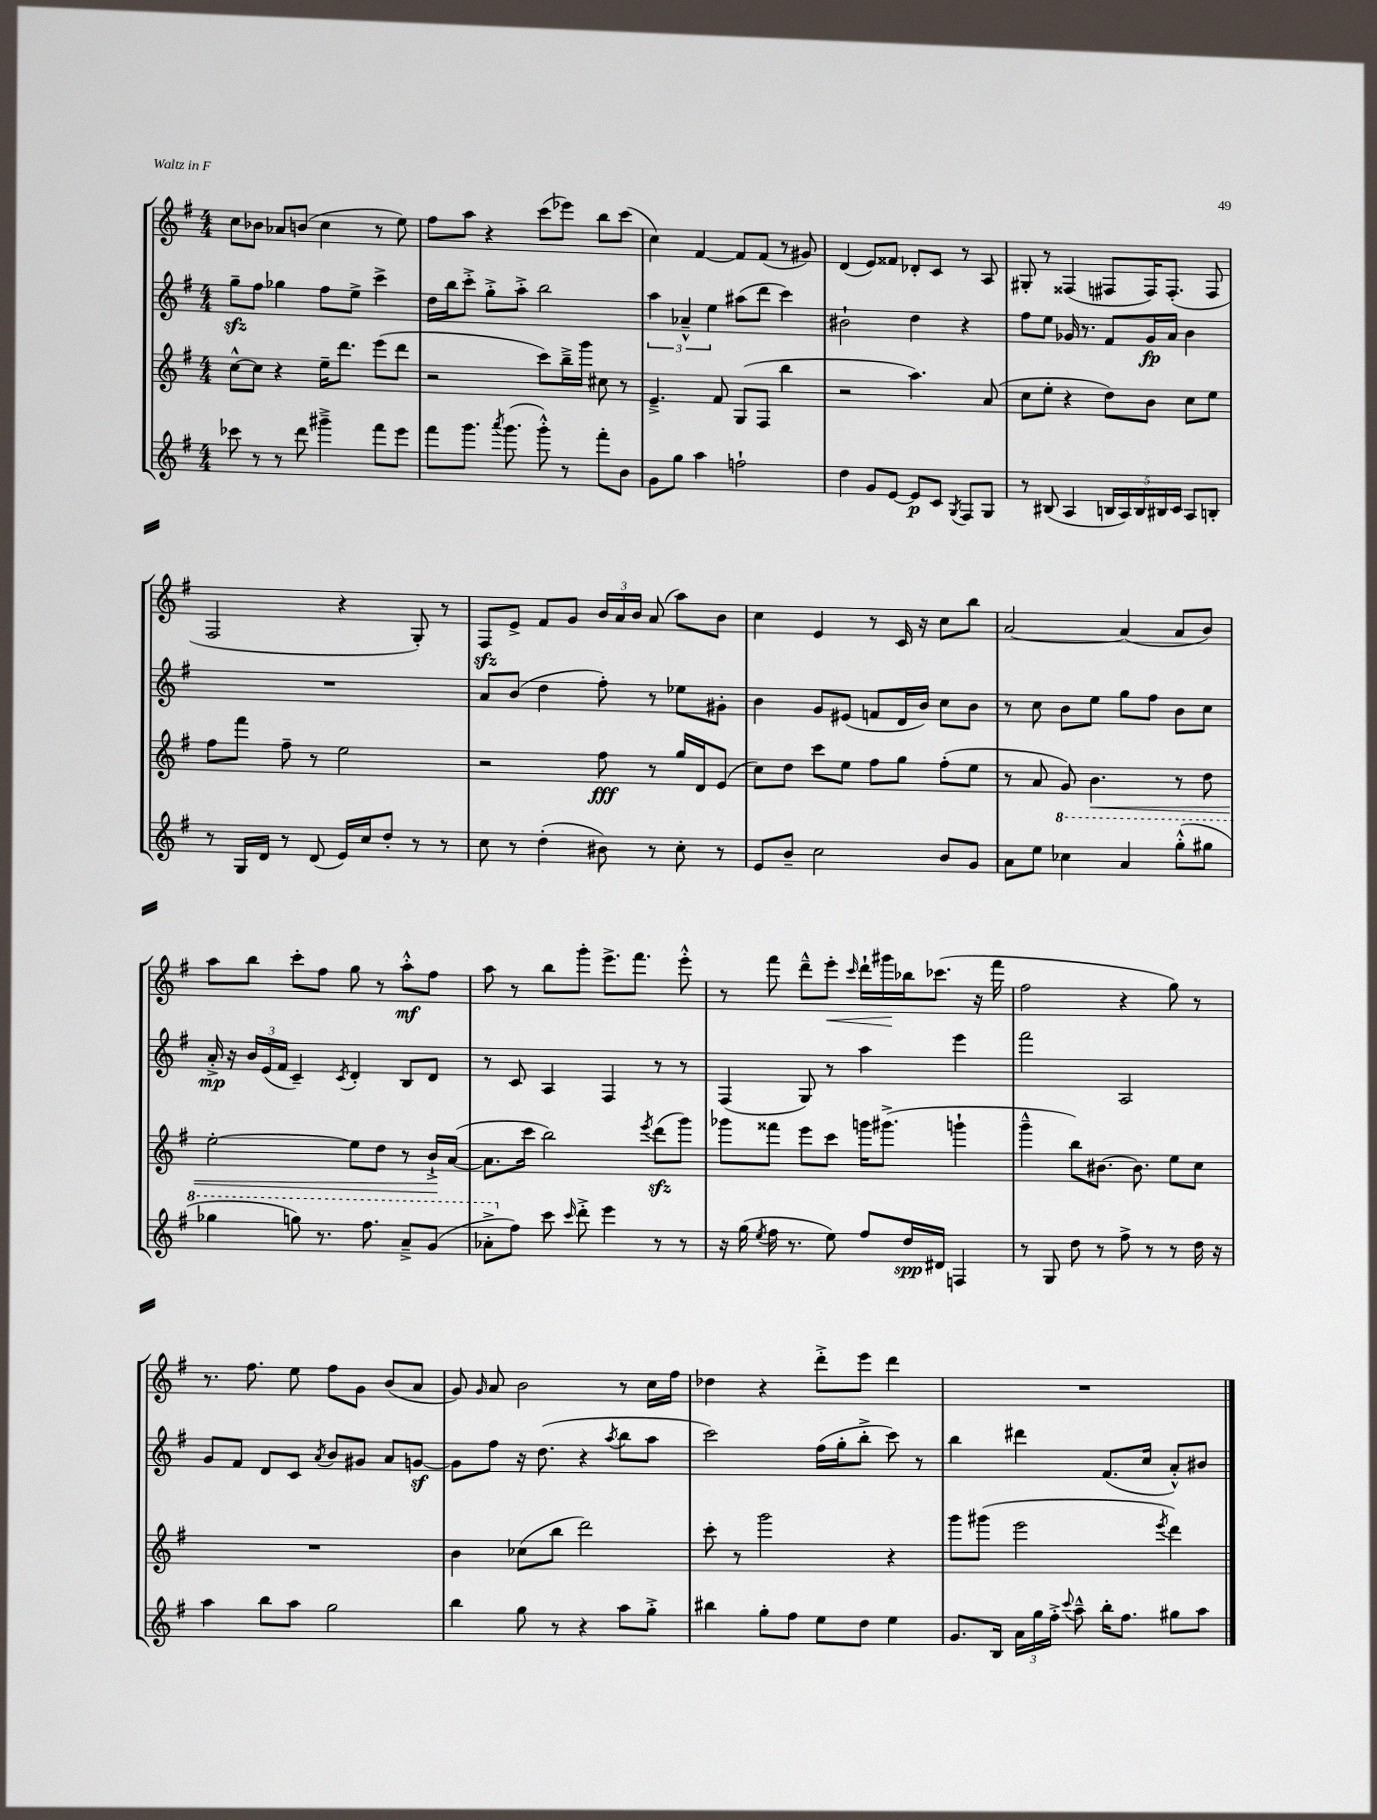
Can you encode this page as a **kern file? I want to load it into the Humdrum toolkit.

**kern	**dynam	**kern	**dynam	**kern	**dynam	**kern	**dynam
*part4	*part4	*part3	*part3	*part2	*part2	*part1	*part1
*staff4	*staff4	*staff3	*staff3	*staff2	*staff2	*staff1	*staff1
*clefG2	*	*clefG2	*	*clefG2	*	*clefG2	*
*k[f#]	*	*k[f#]	*	*k[f#]	*	*k[f#]	*
*M4/4	*	*M4/4	*	*M4/4	*	*M4/4	*
=29	=29	=29	=29	=29	=29	=29	=29
8ccc-X\	.	[8cc^^\L	.	8ggzz~\L	.	8cc\L	.
8r	.	8cc\J]	.	8ff#\J	.	8b-X\J	.
8r	.	4r	.	4gg-X\	.	8a-X/L	.
8ddd\	.	.	.	.	.	(8bn/J	.
4ggg#X~^\	.	16ee~\KL	.	8ff#\L	.	4cc\	.
.	.	8.ddd\J	.	.	.	.	.
.	.	.	.	8ee^\J	.	.	.
8fff#\L	.	(8eee\L	.	4ccc^\	.	8r	.
8eee\J	.	8ddd\J	.	.	.	8ee\)	.
=30	=30	=30	=30	=30	=30	=30	=30
8fff#\L	.	2r	.	16dd\LL	.	8ff#\L	.
.	.	.	.	16bb\J	.	.	.
8.ggg\J	.	.	.	8ccc'^\J	.	8aa\J	.
.	.	.	.	8gg'^\L	.	4r	.
8qaaa/	.	.	.	.	.	.	.
(8.ggg\	.	.	.	.	.	.	.
.	.	.	.	8aa'^\J	.	.	.
8ggg'^^\)	.	8ccc\L)	.	2bb\	.	(8ccc\L	.
8r	.	16bb~^\L	.	.	.	8eee-X\J)	.
.	.	16ggg\JJ	.	.	.	.	.
8fff#'\L	.	8cc#X\	.	.	.	8bb\L	.
8b\J	.	8r	.	.	.	(8ccc\J	.
=31	=31	=31	=31	=31	=31	=31	=31
8g\L	.	4.e~^/	.	6aa\	.	4cc\)	.
8gg\J	.	.	.	.	.	.	.
.	.	.	.	6a-X~^^/	.	.	.
4aa\	.	.	.	.	.	[4f#/	.
.	.	.	.	6ee\	.	.	.
.	.	8f#/	.	.	.	.	.
2ffn`\	.	(8G/L	.	(8aa#X\L	.	8f#/L]	.
.	.	8F#/J	.	8ddd\J	.	(8f#/J	.
.	.	4bb\	.	4ccc\)	.	8r	.
.	.	.	.	.	.	8g#X/)	.
=32	=32	=32	=32	=32	=32	=32	=32
4dd\	.	2r	.	2b#X`\	.	(4d/	.
8g/L	.	.	.	.	.	8e/L)	.
[8e/J	.	.	.	.	.	8f##X/J	.
8e/L]	p	4.aa\)	.	4dd\	.	8d-X'/L	.
8c/J	.	.	.	.	.	8c/J	.
8qG/	.	.	.	.	.	.	.
8F#/L	.	.	.	4r	.	8r	.
8G/J	.	(8a/	.	.	.	8A/	.
=33	=33	=33	=33	=33	=33	=33	=33
8r	.	8cc\L	.	8ff#\L	.	8G#X'/	.
(8B#X/	.	8ee'\J	.	8ee\J	.	8r	.
4A/	.	4r	.	16g-X/	.	(4F##X/	.
.	.	.	.	8.r	.	.	.
20Bn/LL	.	8dd\L)	.	8f#/L	.	8F#X/L	.
20A/)	.	.	.	.	.	.	.
20B/	.	.	.	.	.	.	.
.	.	8b\J	.	16g-/L	fp	16F#/K)	.
20B#X/	.	.	.	.	.	.	.
.	.	.	.	16a/JJ	.	(8.F#'/J	.
20c/JJ	.	.	.	.	.	.	.
8A/L	.	8cc\L	.	4b\	.	.	.
8Bn'/J	.	8ee\J	.	.	.	8F#/	.
!!LO:LB:g=z
=34	=34	=34	=34	=34	=34	=34	=34
8r	.	8ff#\L	.	1r	.	2F#/	.
16G/LL	.	8fff#\J	.	.	.	.	.
16d/JJ	.	.	.	.	.	.	.
8r	.	8ff#~\	.	.	.	.	.
(8d/	.	8r	.	.	.	.	.
16e/LL)	.	2ee\	.	.	.	4r	.
16cc/J	.	.	.	.	.	.	.
8dd'/J	.	.	.	.	.	.	.
8r	.	.	.	.	.	8G'/)	.
8r	.	.	.	.	.	8r	.
=35	=35	=35	=35	=35	=35	=35	=35
8cc\	.	2r	.	8a/L	.	8F#zz/L	.
8r	.	.	.	(8b/J	.	8e^/J	.
(4dd'\	.	.	.	4dd\	.	8f#/L	.
.	.	.	.	.	.	8g/J	.
8b#X\)	.	8ff#\	fff	8ff#'\)	.	24b/LL	.
.	.	.	.	.	.	24a/	.
.	.	.	.	.	.	24b/JJ	.
8r	.	8r	.	8r	.	(8a/	.
8cc'\	.	16gg/LL	.	8ee-X\L	.	8aa\L)	.
.	.	16d/J	.	.	.	.	.
8r	.	(8e/J	.	8g#X'\J	.	8b\J	.
=36	=36	=36	=36	=36	=36	=36	=36
8e/L	.	8cc\L)	.	4b\	.	4cc\	.
8b~/J	.	8dd\J	.	.	.	.	.
2cc\	.	8ccc\L	.	8g/L	.	4e/	.
.	.	8ee\J	.	(8e#X/J	.	.	.
.	.	8ff#\L	.	8fn/L	.	8r	.
.	.	8gg\J	.	16d/L	.	16c/	.
.	.	.	.	16b/JJ)	.	16r	.
8b/L	.	(8ff#'\L	.	8cc\L	.	8cc\L	.
8g/J	.	8ee\J	.	8b\J	.	8bb\J	.
=37	=37	=37	=37	=37	=37	=37	=37
8a\L	.	8r	.	8r	.	[2a/	.
8ee\J	.	8a/	.	8cc\	.	.	.
*8va	*	*	*	*	*	*	*
4ccc-X\	.	8g/)	.	8b\L	.	.	.
!	!	!	!LO:HP:b	!	!	!	!
.	.	4.b\	<	8ee\J	.	.	.
4aa/	.	.	.	8gg\L	.	(4a/]	.
.	.	.	.	8ff#\J	.	.	.
(8ggg'^^\L	.	8r	.	8b\L	.	8a/L	.
8ggg#X\J	.	8dd\	.	8cc\J	.	8b/J)	.
!!LO:LB:g=z
=38	=38	=38	=38	=38	=38	=38	=38
4ggg-X\	.	[2ee'\	.	16a'^/	mp	8aa\L	.
.	.	.	.	16r	.	.	.
.	.	.	.	24b/LL	.	8bb\J	.
.	.	.	.	(24e/	.	.	.
.	.	.	.	24f#/JJ	.	.	.
8gggn\)	.	.	.	4c~/)	.	8ccc'\L	.
8.r	.	.	.	.	.	8ff#\J	.
.	.	.	.	8qc/	.	.	.
.	.	8ee\L]	.	4d'/	.	8gg\	.
8.fff#\	.	.	.	.	.	.	.
.	.	8dd\J	.	.	.	8r	.
8aa~^/L	.	8r	.	8B/L	.	8aa'^^\L	mf
(8gg/J	.	16b`^/LL	.	8d/J	.	8ff#\J	.
.	.	([16a/JJ	[	.	.	.	.
=39	=39	=39	=39	=39	=39	=39	=39
8aa-X'^\L	.	8.a\L]	.	8r	.	8aa\	.
*X8va	*	*	*	*	*	*	*
8ff#\J)	.	.	.	8c/	.	8r	.
.	.	16ccc\Jk	.	.	.	.	.
8ccc\	.	2bb\)	.	4A/	.	8bb\L	.
16qqccc/	.	.	.	.	.	.	.
8ddd'^\	.	.	.	.	.	8ggg'\J	.
4eee\	.	.	.	4F#/	.	8.eee^\L	.
.	.	.	.	.	.	8.fff#\J	.
.	.	8qeee/	.	.	.	.	.
8r	.	(8dddzz\L	.	8r	.	.	.
8r	.	8ggg\J)	.	8r	.	8eee'^^\	.
=40	=40	=40	=40	=40	=40	=40	=40
16r	.	8ggg-X\L	.	(4F#/	.	8r	.
(16gg\	.	.	.	.	.	.	.
8qee/	.	.	.	.	.	.	.
16ff#\	.	8fff##X\J	.	.	.	8fff#\	.
8.r	.	.	.	.	.	.	.
.	.	8eee\L	.	8G/)	.	8ddd~^^\L	.
!	!	!	!	!	!	!	!LO:HP:b
8ee\)	.	8ccc\J	.	8r	.	8eee'\J	<
.	.	.	.	.	.	16qqccc/	.
8ff#/L	.	16gggn\KL	.	4aa\	.	16ddd`\LL	.
.	.	(8.ggg#X^\J	.	.	.	16ggg#X\	.
16dd/L	spp	.	.	.	.	16bb-X\J	[
16d#X/JJ	.	.	.	.	.	(8.ccc-X\J	.
4Fn/	.	4gggn`\	.	4eee\	.	.	.
.	.	.	.	.	.	16r	.
.	.	.	.	.	.	16fff#\	.
=41	=41	=41	=41	=41	=41	=41	=41
8r	.	4ggg~^^\	.	2fff#\	.	2ff#\	.
8G/	.	.	.	.	.	.	.
8dd\	.	8bb\L)	.	.	.	.	.
8r	.	[8.b#X\J	.	.	.	.	.
8ff#^\	.	.	.	2A/	.	4r	.
.	.	8.b#\]	.	.	.	.	.
8r	.	.	.	.	.	.	.
8r	.	8ee\L	.	.	.	8gg\)	.
16dd\	.	8cc\J	.	.	.	8r	.
16r	.	.	.	.	.	.	.
!!LO:LB:g=z
=42	=42	=42	=42	=42	=42	=42	=42
4aa\	.	1r	.	8g/L	.	8.r	.
.	.	.	.	8f#/J	.	.	.
.	.	.	.	.	.	8.ff#\	.
8bb\L	.	.	.	8d/L	.	.	.
8aa\J	.	.	.	8c/J	.	8ee\	.
.	.	.	.	8qa/	.	.	.
2gg\	.	.	.	8b/L	.	8ff#\L	.
.	.	.	.	8g#X/J	.	8g\J	.
.	.	.	.	8a/L	.	(8b/L	.
.	.	.	.	[8gnz/J	.	8a/J	.
=43	=43	=43	=43	=43	=43	=43	=43
4bb\	.	4b\	.	8g\L]	.	8g/)	.
.	.	.	.	.	.	16qqg/	.
.	.	.	.	8ff#\J	.	8a/	.
8gg\	.	(8cc-X\L	.	16r	.	2b\	.
.	.	.	.	(8.dd\	.	.	.
8r	.	8bb\J	.	.	.	.	.
4r	.	2ddd\)	.	4r	.	.	.
.	.	.	.	8qaa/	.	.	.
8aa\L	.	.	.	8bb\L	.	8r	.
8gg'^\J	.	.	.	8aa\J	.	16cc\LL	.
.	.	.	.	.	.	16ff#\JJ	.
=44	=44	=44	=44	=44	=44	=44	=44
4bb#X\	.	8ccc'\	.	2ccc\)	.	4dd-X\	.
.	.	8r	.	.	.	.	.
8gg'\L	.	2ggg\	.	.	.	4r	.
8ff#\J	.	.	.	.	.	.	.
8ee\L	.	.	.	(16ff#\LL	.	8ddd'^\L	.
.	.	.	.	16gg'\J	.	.	.
8dd\J	.	.	.	8bb'^\J	.	8eee\J	.
4ee\	.	4r	.	8ccc\)	.	4ddd\	.
.	.	.	.	8r	.	.	.
=45	=45	=45	=45	=45	=45	=45	=45
8.g/L	.	8ggg\L	.	4bb\	.	1r	.
.	.	(8ggg#X\J	.	.	.	.	.
16B/Jk	.	.	.	.	.	.	.
24a\LL	.	2eee\	.	4ddd#X\	.	.	.
24gg\	.	.	.	.	.	.	.
24ff#'^\JJ	.	.	.	.	.	.	.
8qqccc/	.	.	.	.	.	.	.
8aa~^^\	.	.	.	.	.	.	.
16bb'\KL	.	.	.	(8.f#/L	.	.	.
8.ff#\J	.	.	.	.	.	.	.
.	.	.	.	16cc/Jk	.	.	.
.	.	8qeee/	.	.	.	.	.
8gg#X\L	.	4ddd\)	.	8a'^^/L)	.	.	.
8aa\J	.	.	.	8b#X/J	.	.	.
==	==	==	==	==	==	==	==
*-	*-	*-	*-	*-	*-	*-	*-
